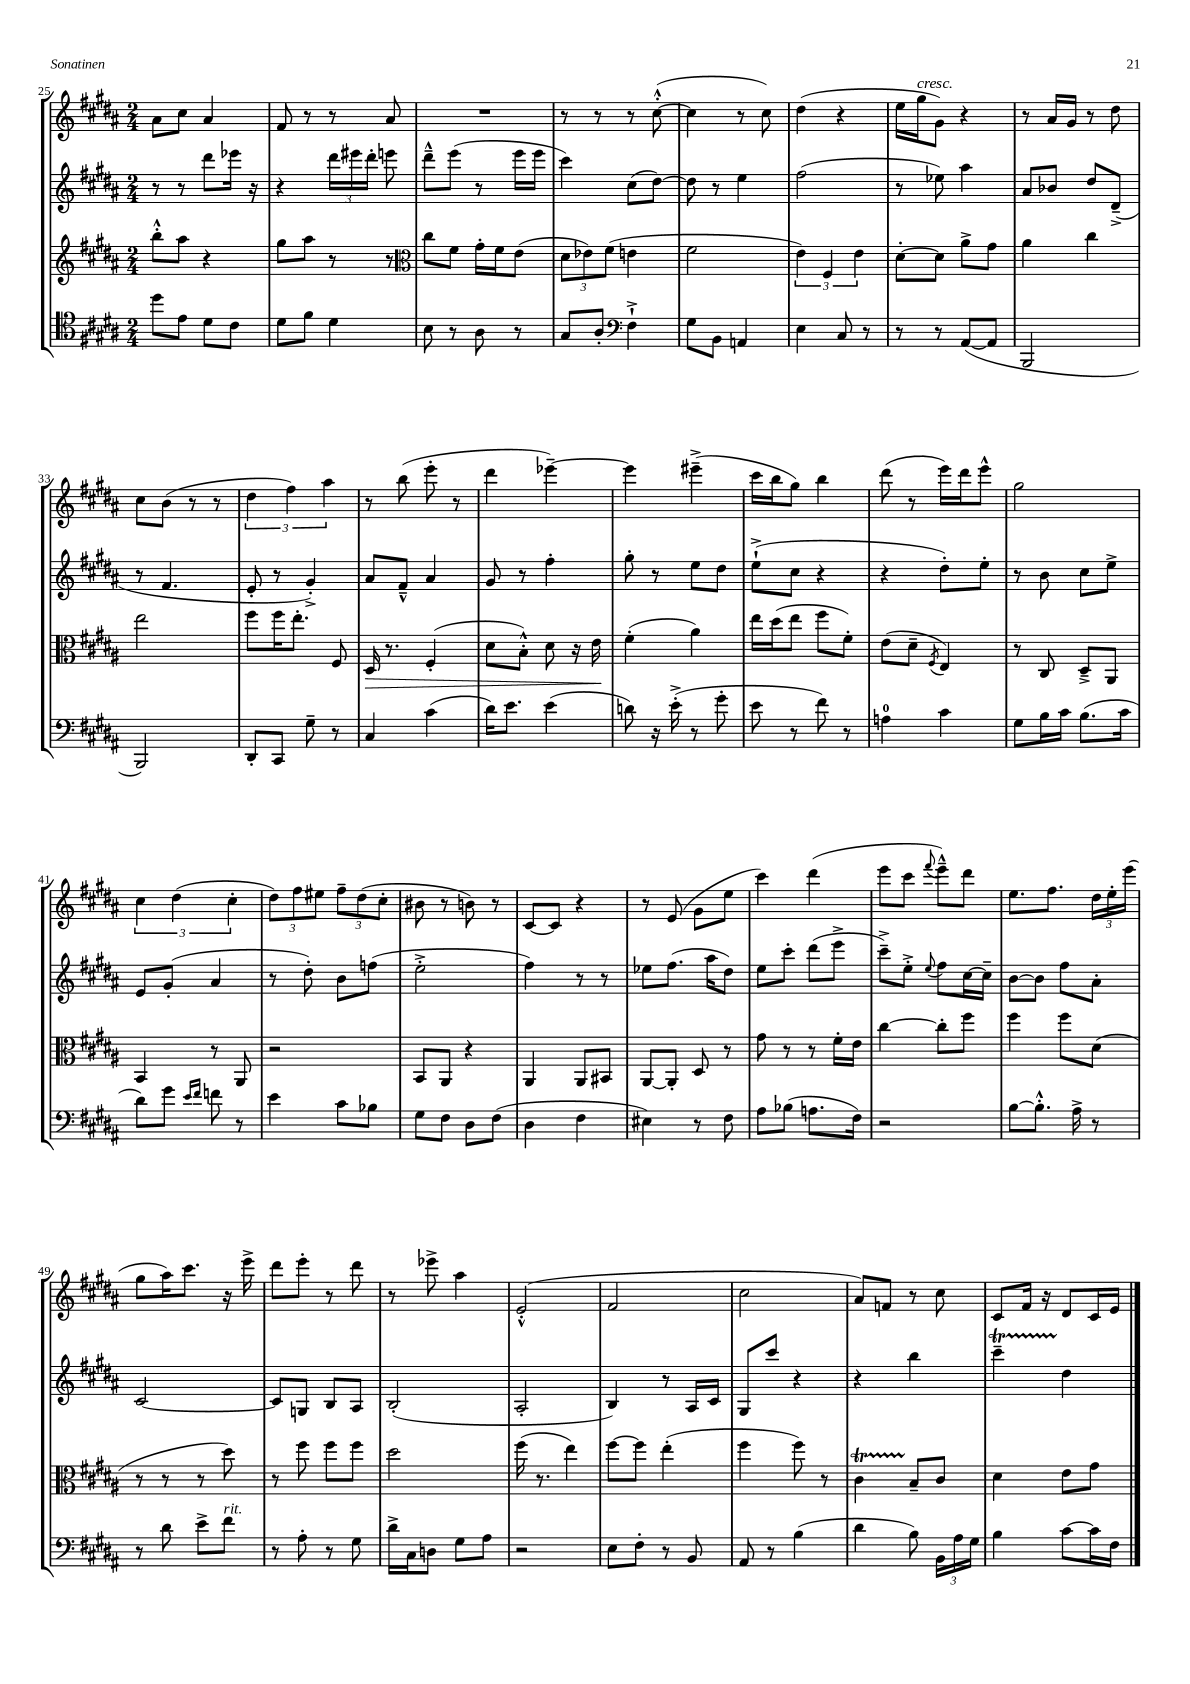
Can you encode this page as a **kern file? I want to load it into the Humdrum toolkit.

**kern	**kern	**dynam	**kern	**kern
*part4	*part3	*part3	*part2	*part1
*staff4	*staff3	*staff3	*staff2	*staff1
*clefC4	*clefG2	*	*clefG2	*clefG2
*k[f#c#g#d#a#]	*k[f#c#g#d#a#]	*	*k[f#c#g#d#a#]	*k[f#c#g#d#a#]
*M2/4	*M2/4	*	*M2/4	*M2/4
=25	=25	=25	=25	=25
8dd#\L	8bb'^^\L	.	8r	8a#\L
8e\J	8aa#\J	.	8r	8cc#\J
8d#\L	4r	.	8ddd#\L	4a#/
8c#\J	.	.	16eee-X\Jk	.
.	.	.	16r	.
=26	=26	=26	=26	=26
8d#\L	8gg#\L	.	4r	8f#/
8f#\J	8aa#\J	.	.	8r
4d#\	8r	.	24ddd#\LL	8r
.	.	.	24eee#X\	.
.	.	.	24ddd#'\JJ	.
.	8r	.	8eeen\	8a#/
=27	=27	=27	=27	=27
*	*clefC3	*	*	*
8B\	8cc#\L	.	8ddd#~^^\L	2r
8r	8f#\J	.	(8eee\J	.
8A#\	16g#'\LL	.	8r	.
.	16f#\J	.	.	.
8r	(8e\J	.	16eee\LL	.
.	.	.	16eee\JJ	.
=28	=28	=28	=28	=28
8G#/L	12d#\L	.	4ccc#\)	8r
.	12e-X\)	.	.	.
8A#'/J	.	.	.	8r
.	(12f#\J	.	.	.
*clefF4	*	*	*	*
4F#`^\	4en\	.	(8cc#\L	8r
.	.	.	[8dd#\J)	([8cc#'^^\
=29	=29	=29	=29	=29
8G#\L	2f#\	.	8dd#\]	4cc#\]
8BB\J	.	.	8r	.
4AAn/	.	.	4ee\	8r
.	.	.	.	8cc#\)
=30	=30	=30	=30	=30
4E\	6e\)	.	(2ff#\	(4dd#\
.	6F#/	.	.	.
8C#/	.	.	.	4r
.	6e\	.	.	.
8r	.	.	.	.
=31	=31	=31	=31	=31
8r	[8d#'\L	.	8r	16ee\LL
!	!	!	!	!LO:TX:a:i:t=cresc.
.	.	.	.	16gg#\J
8r	8d#\J]	.	8ee-X\)	8g#\J)
([8AA#/L	8a#^\L	.	4aa#\	4r
8AA#/J]	8g#\J	.	.	.
=32	=32	=32	=32	=32
2BBB/	4a#\	.	8a#/L	8r
.	.	.	8b-X/J	16a#/LL
.	.	.	.	16g#/JJ
.	4cc#\	.	8dd#/L	8r
.	.	.	(8d#~^/J	8dd#\
!!LO:LB:g=z
=33	=33	=33	=33	=33
2BBB/)	2ee\	.	8r	8cc#\L
.	.	.	4.f#/	(8b\J
.	.	.	.	8r
.	.	.	.	8r
=34	=34	=34	=34	=34
8DD#'/L	8ff#\L	.	8e'/	6dd#\
8CC#/J	16ff#\K	.	8r	.
.	.	.	.	6ff#\)
.	8.ee'\J	.	.	.
8G#~\	.	.	4g#'^/)	.
.	.	.	.	6aa#\
8r	8F#/	.	.	.
=35	=35	=35	=35	=35
!	!	!LO:HP:b	!	!
4C#/	16D#/	>	8a#/L	8r
.	8.r	.	.	.
.	.	.	8f#~^^/J	(8bb\
(4c#\	(4F#'/	.	4a#/	8eee'\
.	.	.	.	8r
=36	=36	=36	=36	=36
16d#\KL)	8d#\L	.	8g#/	4ddd#\
8.e\J	.	.	.	.
.	8B'^^\J)	.	8r	.
(4e\	8d#\	.	4ff#'\	[4eee-X~\)
.	16r	.	.	.
.	16e\	.	.	.
.	.	]	.	.
=37	=37	=37	=37	=37
8dn\)	(4f#'\	.	8gg#'\	4eee-\]
16r	.	.	8r	.
(16e'^\	.	.	.	.
8r	4a#\)	.	8ee\L	(4eee#X~^\
8g#'\	.	.	8dd#\J	.
=38	=38	=38	=38	=38
8e\	16ee\LL	.	(8ee`^\L	16ccc#\LL
.	(16dd#\J	.	.	16bb\J
8r	8ee\J	.	8cc#\J	8gg#\J)
8f#\)	8ff#\L	.	4r	4bb\
8r	8f#'\J)	.	.	.
=39	=39	=39	=39	=39
4An\	(8e\L	.	4r	(8ddd#\
.	8d#~\J	.	.	8r
.	8qF#/	.	.	.
4c#\	4E/)	.	8dd#'\L)	16eee\LL)
.	.	.	.	16ddd#\J
.	.	.	8ee'\J	8eee^^\J
=40	=40	=40	=40	=40
8G#\L	8r	.	8r	2gg#\
16B\L	8C#/	.	8b\	.
16c#\JJ	.	.	.	.
(8.B\L	8D#~^/L	.	8cc#\L	.
.	8AA#/J	.	8ee^\J	.
16c#\Jk	.	.	.	.
!!LO:LB:g=z
=41	=41	=41	=41	=41
8d#\L)	4BB/	.	8e/L	6cc#\
8g#\J	.	.	(8g#'/J	.
.	.	.	.	(6dd#\
16qqe/LL	.	.	.	.
16qqf#/JJ	.	.	.	.
8fn\	8r	.	4a#/	.
.	.	.	.	6cc#'\
8r	8AA#/	.	.	.
=42	=42	=42	=42	=42
4e\	2r	.	8r	12dd#\L)
.	.	.	.	12ff#\
.	.	.	8dd#'\)	.
.	.	.	.	12ee#X\J
8c#\L	.	.	8b\L	12ff#~\L
.	.	.	.	(12dd#\
8B-X\J	.	.	(8ffn\J	.
.	.	.	.	12cc#'\J
=43	=43	=43	=43	=43
8G#\L	8BB/L	.	2ee'^\	8b#X\
8F#\J	8AA#/J	.	.	8r
8D#\L	4r	.	.	8bn\)
(8F#\J	.	.	.	8r
=44	=44	=44	=44	=44
4D#\	4AA#/	.	4ff#\)	[8c#/L
.	.	.	.	8c#/J]
4F#\	8AA#/L	.	8r	4r
.	8BB#X/J	.	8r	.
=45	=45	=45	=45	=45
4E#X\)	[8AA#/L	.	8ee-X\L	8r
.	8AA#'/J]	.	(8.ff#\J	(8e/
8r	8D#/	.	.	8g#\L
.	.	.	16aa#\KL	.
8F#\	8r	.	8dd#\J)	8ee\J
=46	=46	=46	=46	=46
8A#\L	8g#\	.	8ee\L	4ccc#\)
(8B-X\J	8r	.	8ccc#'\J	.
8.An\L	8r	.	(8ddd#\L	(4ddd#\
.	16f#'\LL	.	8eee^\J	.
16F#\Jk)	16e\JJ	.	.	.
=47	=47	=47	=47	=47
2r	[4cc#\	.	8ccc#~^\L)	8eee\L
.	.	.	8ee'^\J	8ccc#\J
.	.	.	8qqee/	8qqfff#/
.	8cc#'\L]	.	8ff#\L	8eee~^^\L)
.	8ff#\J	.	[16cc#\L	8ddd#\J
.	.	.	16cc#~\JJ]	.
=48	=48	=48	=48	=48
[8B\L	4ff#\	.	[8b\L	8.ee\L
8.B'^^\J]	.	.	8b\J]	.
.	.	.	.	8.ff#\J
.	8ff#\L	.	8ff#\L	.
16A#^\	.	.	.	.
8r	(8d#\J	.	8a#'\J	24dd#\LL
.	.	.	.	24ee'\
.	.	.	.	(24eee\JJ
!!LO:LB:g=z
=49	=49	=49	=49	=49
8r	8r	.	[2c#/	8gg#\L
8d#\	8r	.	.	16aa#\K)
.	.	.	.	8.ccc#\J
8e^\L	8r	.	.	.
!LO:TX:a:i:t=rit.	!	!	!	!
8f#\J	8dd#\)	.	.	16r
.	.	.	.	16eee^\
=50	=50	=50	=50	=50
8r	8r	.	8c#/L]	8ddd#\L
8A#'\	8ff#\	.	8Gn/J	8eee'\J
8r	8ff#\L	.	8B/L	8r
8G#\	8ff#\J	.	8A#/J	8ddd#\
=51	=51	=51	=51	=51
16d#^\LL	2dd#\	.	(2B'/	8r
16C#\J	.	.	.	.
8Dn\J	.	.	.	8eee-X^\
8G#\L	.	.	.	4aa#\
8A#\J	.	.	.	.
=52	=52	=52	=52	=52
2r	(16ff#\	.	2A#'/	(2e'^^/
.	8.r	.	.	.
.	4ee\)	.	.	.
=53	=53	=53	=53	=53
8E\L	[8ff#\L	.	4B/)	2f#/
8F#'\J	8ff#\J]	.	.	.
8r	(4ee'\	.	8r	.
8BB/	.	.	16A#/LL	.
.	.	.	16c#/JJ	.
=54	=54	=54	=54	=54
8AA#/	4ff#\	.	8G#/L	2cc#\
8r	.	.	8ccc#/J	.
(4B\	8ff#\)	.	4r	.
.	8r	.	.	.
=55	=55	=55	=55	=55
4d#\	4c#T\	.	4r	8a#/L)
.	.	.	.	8fn/J
8B\)	8B~/L	.	4bb\	8r
24BB\LL	8c#/J	.	.	8cc#\
24A#\	.	.	.	.
24G#\JJ	.	.	.	.
=56	=56	=56	=56	=56
4B\	4d#\	.	4ccc#T~\	8c#/L
.	.	.	.	16f#/Jk
.	.	.	.	16r
[8c#\L	8e\L	.	4dd#\	8d#/L
16c#\L]	8g#\J	.	.	16c#/L
16F#\JJ	.	.	.	16e/JJ
==	==	==	==	==
*-	*-	*-	*-	*-
